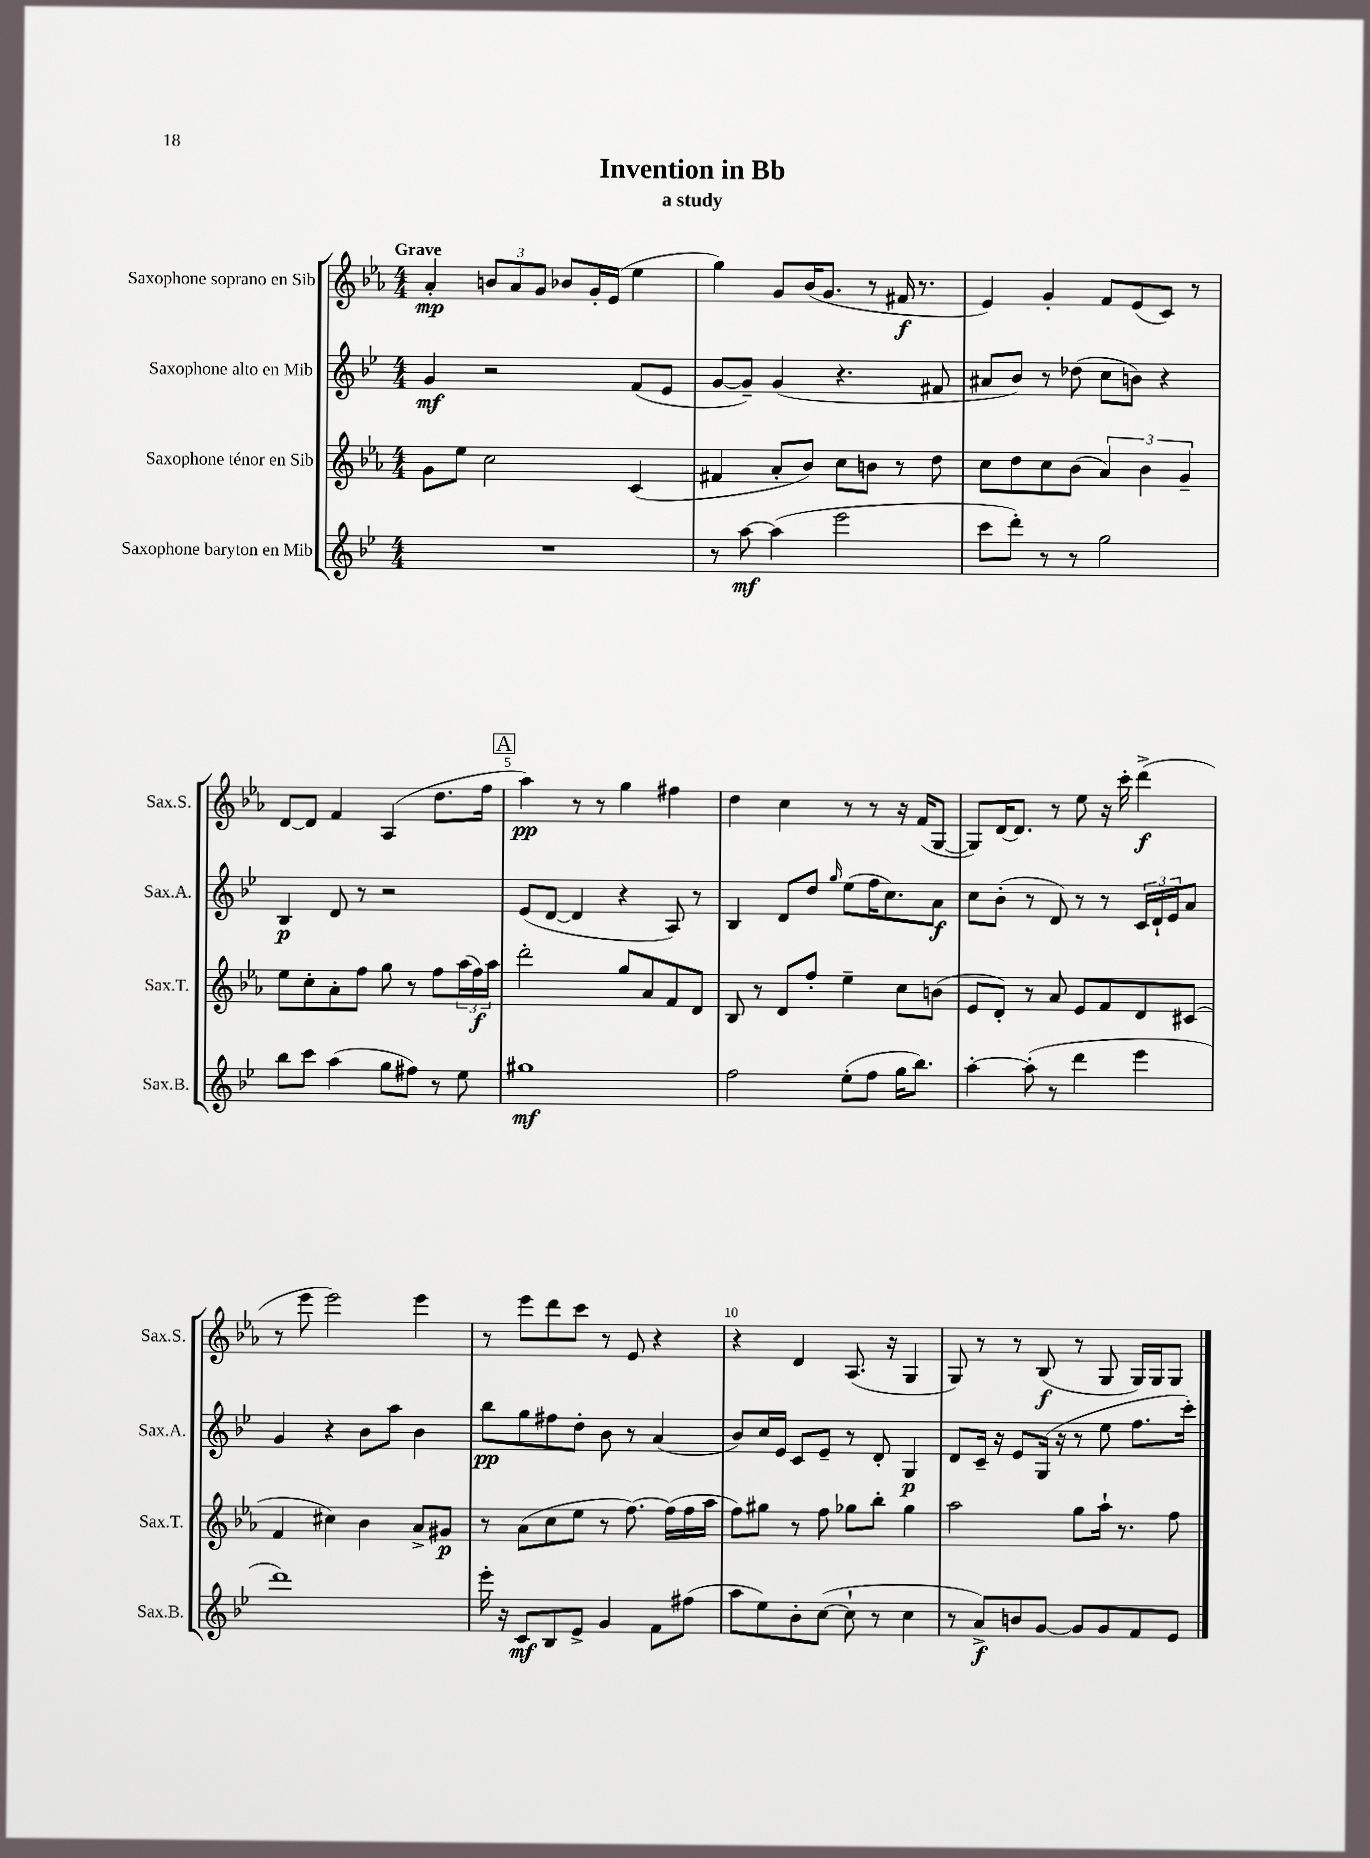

**kern	**dynam	**kern	**dynam	**kern	**dynam	**kern	**dynam
*part4	*part4	*part3	*part3	*part2	*part2	*part1	*part1
*staff4	*staff4	*staff3	*staff3	*staff2	*staff2	*staff1	*staff1
*I"Saxophone baryton en Mib	*	*I"Saxophone ténor en Sib	*	*I"Saxophone alto en Mib	*	*I"Saxophone soprano en Sib	*
*I'Sax.B.	*	*I'Sax.T.	*	*I'Sax.A.	*	*I'Sax.S.	*
*clefG2	*	*clefG2	*	*clefG2	*	*clefG2	*
*k[b-e-]	*	*k[b-e-a-]	*	*k[b-e-]	*	*k[b-e-a-]	*
*M4/4	*	*M4/4	*	*M4/4	*	*M4/4	*
=1	=1	=1	=1	=1	=1	=1	=1
!	!	!	!	!	!	!LO:TX:a:B:t=Grave	!
1r	.	8g\L	.	4g/	mf	4a-'/	mp
.	.	8ee-\J	.	.	.	.	.
.	.	2cc\	.	2r	.	12bn/L	.
.	.	.	.	.	.	12a-/	.
.	.	.	.	.	.	12g/J	.
.	.	.	.	.	.	8b-X/L	.
.	.	.	.	.	.	16g'/L	.
.	.	.	.	.	.	(16e-/JJ	.
.	.	(4c/	.	(8f/L	.	4ee-\	.
.	.	.	.	8e-/J	.	.	.
=2	=2	=2	=2	=2	=2	=2	=2
8r	.	4f#X/	.	[8g/L	.	4gg\)	.
[8aa\	mf	.	.	8g~/J])	.	.	.
(4aa\]	.	8a-'/L	.	(4g/	.	8g/L	.
.	.	8b-/J)	.	.	.	(16b-/K	.
.	.	.	.	.	.	8.g/J	.
2eee-\	.	8cc\L	.	4.r	.	.	.
.	.	8bn\J	.	.	.	8r	.
.	.	8r	.	.	.	16f#X/	f
.	.	.	.	.	.	8.r	.
.	.	8dd\	.	8f#X/	.	.	.
=3	=3	=3	=3	=3	=3	=3	=3
8ccc\L	.	8cc\L	.	8a#X/L	.	4e-/)	.
8ddd'\J)	.	8dd\	.	8b-/J)	.	.	.
8r	.	8cc\	.	8r	.	4g'/	.
8r	.	(8b-\J	.	(8dd-X\	.	.	.
2gg\	.	6a-/)	.	8cc\L	.	8f/L	.
.	.	.	.	8bn\J)	.	(8e-/	.
.	.	6b-\	.	.	.	.	.
.	.	.	.	4r	.	8c/J)	.
.	.	6g~/	.	.	.	.	.
.	.	.	.	.	.	8r	.
!!LO:LB:g=z
=4	=4	=4	=4	=4	=4	=4	=4
8bb-\L	.	8ee-\L	.	4B-/	p	[8d/L	.
8ccc\J	.	8cc'\	.	.	.	8d/J]	.
(4aa\	.	8a-'\	.	8d/	.	4f/	.
.	.	8ff\J	.	8r	.	.	.
8gg\L	.	8gg\	.	2r	.	(4A-/	.
8ff#X\J)	.	8r	.	.	.	.	.
8r	.	8ff\L	.	.	.	8.dd\L	.
8ee-\	.	(24aa-\L	.	.	.	.	.
.	.	24ff\)	f	.	.	.	.
.	.	.	.	.	.	16ff\Jk	.
.	.	24aa-\JJ	.	.	.	.	.
!!LO:REH:place=s1:t=A
=5	=5	=5	=5	=5	=5	=5	=5
1gg#X	mf	2ddd'\	.	(8e-/L	.	4aa-\)	pp
.	.	.	.	[8d/J	.	.	.
.	.	.	.	4d/]	.	8r	.
.	.	.	.	.	.	8r	.
.	.	8gg/L	.	4r	.	4gg\	.
.	.	8a-/	.	.	.	.	.
.	.	8f/	.	8A/)	.	4ff#X\	.
.	.	8d/J	.	8r	.	.	.
=6	=6	=6	=6	=6	=6	=6	=6
2ff\	.	8B-/	.	4B-/	.	4dd\	.
.	.	8r	.	.	.	.	.
.	.	8d/L	.	8d/L	.	4cc\	.
.	.	8ff'/J	.	8dd/J	.	.	.
.	.	.	.	16qqgg/	.	.	.
(8ee-'\L	.	4ee-~\	.	(8ee-\L	.	8r	.
8ff\J	.	.	.	16ff\K	.	8r	.
.	.	.	.	8.cc\)	.	.	.
16gg\KL	.	8cc\L	.	.	.	16r	.
8.bb-\J)	.	.	.	.	.	(16f/KL	.
.	.	(8bn\J	.	8a\J	f	[8G/J	.
=7	=7	=7	=7	=7	=7	=7	=7
[4aa'\	.	8e-/L	.	8cc\L	.	8G/L])	.
.	.	8d'/J)	.	(8b-'\J	.	[16d/K	.
.	.	.	.	.	.	8.d/J]	.
(8aa'\]	.	8r	.	8r	.	.	.
8r	.	8a-/	.	8d/)	.	8r	.
4ddd\	.	8e-/L	.	8r	.	8ee-\	.
.	.	8f/	.	8r	.	16r	.
.	.	.	.	.	.	16ccc'\	.
4eee-\	.	8d/	.	24c/LL	.	(4ddd^\	f
.	.	.	.	24d`/	.	.	.
.	.	.	.	24e-/J	.	.	.
.	.	(8c#X/J	.	8a/J	.	.	.
!!LO:LB:g=z
=8	=8	=8	=8	=8	=8	=8	=8
1ddd)	.	4f/	.	4g/	.	8r	.
.	.	.	.	.	.	8eee-\	.
.	.	4cc#X\)	.	4r	.	2eee-\)	.
.	.	4b-\	.	8b-\L	.	.	.
.	.	.	.	8aa\J	.	.	.
.	.	8a-^/L	.	4b-\	.	4eee-\	.
.	.	8g#X/J	p	.	.	.	.
=9	=9	=9	=9	=9	=9	=9	=9
16eee-'\	.	8r	.	8bb-\L	pp	8r	.
16r	.	.	.	.	.	.	.
8c/L	mf	(8a-\L	.	8gg\	.	8eee-\L	.
8B-/	.	8cc\	.	8ff#X\	.	8ddd\	.
8e-^/J	.	8ee-\J	.	8dd'\J	.	8ccc\J	.
4g/	.	8r	.	8b-\	.	8r	.
.	.	[8.ff\)	.	8r	.	8e-/	.
8f\L	.	.	.	(4a/	.	4r	.
.	.	(16ff\LL]	.	.	.	.	.
(8ff#X\J	.	16ff\	.	.	.	.	.
.	.	16aa-\JJ	.	.	.	.	.
=10	=10	=10	=10	=10	=10	=10	=10
8aa\L	.	8ff\L)	.	8b-/L)	.	4r	.
8ee-\)	.	8gg#X\J	.	16cc/L	.	.	.
.	.	.	.	16e-/JJ	.	.	.
8b-'\	.	8r	.	8c/L	.	4d/	.
([8cc\J	.	8ff\	.	8e-~/J	.	.	.
8cc`\]	.	8gg-X\L	.	8r	.	(8.A-/	.
8r	.	8bb-'\J	.	8d'/	.	.	.
.	.	.	.	.	.	16r	.
4cc\	.	4gg-\	.	4G/	p	4G/	.
=11	=11	=11	=11	=11	=11	=11	=11
8r	.	2aa-\	.	8d/L	.	8G/)	.
8a^/L)	f	.	.	16c~/Jk	.	8r	.
.	.	.	.	16r	.	.	.
8bn/	.	.	.	8e-/L	.	8r	.
[8g/J	.	.	.	(16G/Jk	.	(8B-/	f
.	.	.	.	16r	.	.	.
8g/L]	.	8gg\L	.	8r	.	8r	.
8g/	.	16aa-`\Jk	.	8ee-\	.	8G/	.
.	.	8.r	.	.	.	.	.
8f/	.	.	.	8.ff\L	.	16G/LL)	.
.	.	.	.	.	.	16G/J	.
8e-/J	.	8ff\	.	.	.	8G/J	.
.	.	.	.	16ccc'\Jk)	.	.	.
==	==	==	==	==	==	==	==
*-	*-	*-	*-	*-	*-	*-	*-
